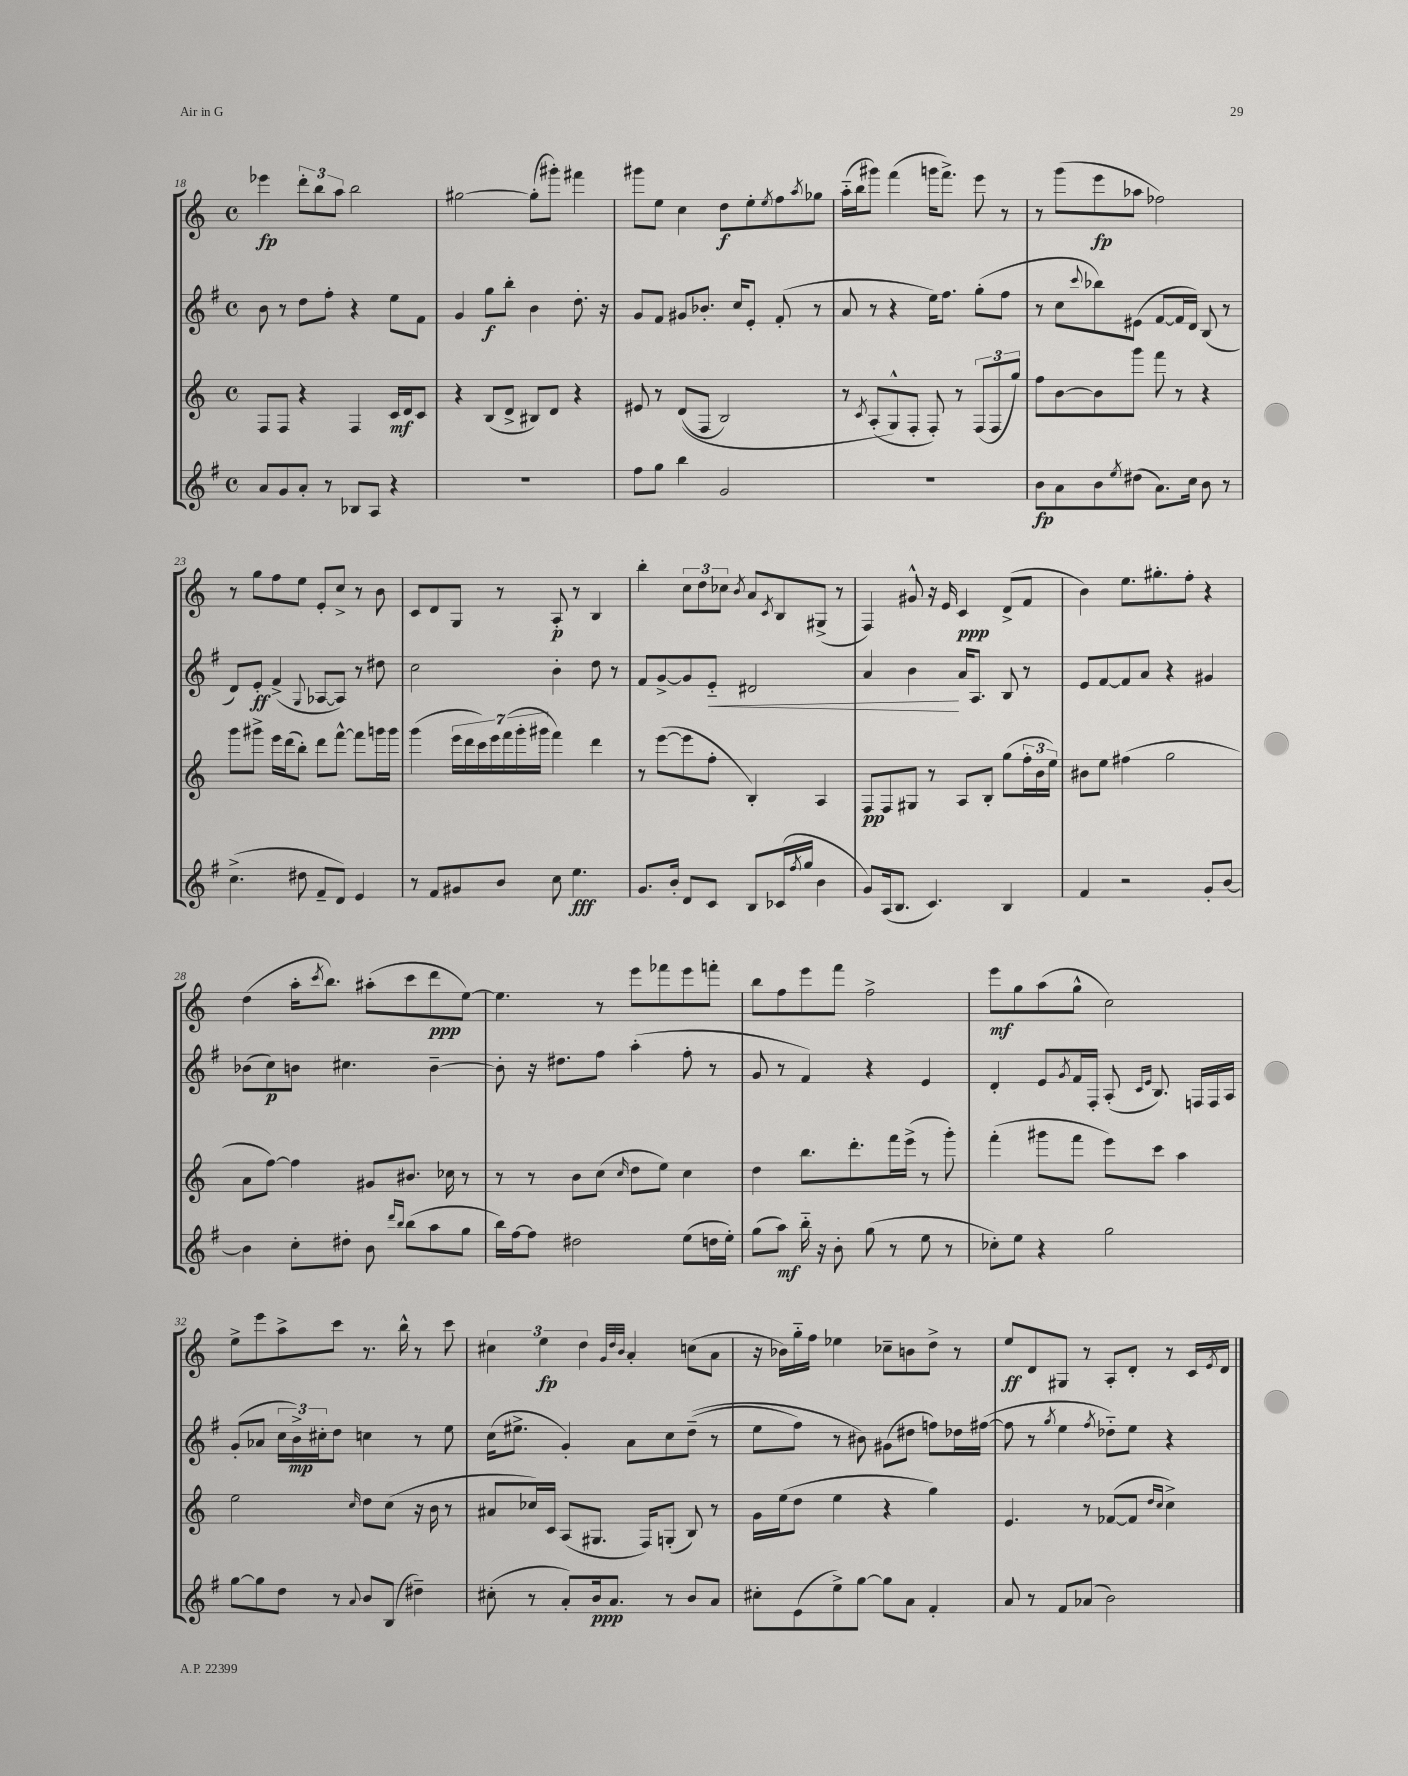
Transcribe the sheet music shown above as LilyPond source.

<<
\new StaffGroup <<
\new Staff = "s0" {
    \clef treble \key c \major \defaultTimeSignature \time 4/4
    ees'''4\fp \tuplet 3/2 { d'''8-. b''8 a''8 } b''2 |
    gis''2~ gis''8-.( gis'''8-.) fis'''4 |
    gis'''8 e''8 c''4 d''8\f e''8-. \acciaccatura { e''8 } f''8 \acciaccatura { a''8 } ges''8 |
    a''16-_( b''16 gis'''8) f'''4( g'''16 f'''8.->) e'''8 r8 |
    r8 g'''8( e'''8\fp aes''8 fes''2) |
    r8 g''8 f''8 e''8 e'8-. c''8-> r8 b'8 |
    c'8 d'8 g8 r8 a8-.\p r8 b4 |
    b''4-. \tuplet 3/2 { c''8 d''8 ces''8 } \acciaccatura { b'8 } a'8 \acciaccatura { c'8 } b8 gis8->( r8 |
    f4) gis'8-^ r16 e'16 c'4\ppp d'8->( f'8 |
    b'4) e''8. gis''8.-. f''8-. r4 |
    d''4( a''16-. \acciaccatura { c'''8 } b''8.) ais''8-.( c'''8 d'''8\ppp e''8~) |
    e''4. r8 e'''8 fes'''8 e'''8 f'''8-. |
    b''8 f''8 e'''8 f'''8 f''2-> |
    e'''8\mf g''8 a''8( g''8-^ c''2) |
    e''8-> e'''8 a''8-> c'''8 r8. b''16-^ r8 c'''8 |
    \tuplet 3/2 { cis''4 e''4\fp d''4 } \grace { g'32 d''32 b'32 } a'4-. c''8( a'8 |
    r16 bes'16) g''16-_ f''16 ees''4 ces''8-- b'8 d''8-> r8 |
    e''8\ff d'8 gis8 r8 a8-. d'8-. r8 c'16 \acciaccatura { e'8 } d'16 \bar "|." |
}
\new Staff = "s1" {
    \clef treble \key g \major \defaultTimeSignature \time 4/4
    b'8 r8 d''8 fis''8-. r4 e''8 fis'8 |
    g'4 g''8\f b''8-. b'4 d''8.-. r16 |
    g'8 fis'8 gis'8 bes'8.-. c''16 e'8-. fis'8-.( r8 |
    a'8 r8 r4 e''16) fis''8. g''8-.( fis''8 |
    r8 c''8 \appoggiatura { c'''8 } bes''8) eis'8( fis'8~ fis'16 d'16) b8( r8 |
    d'8) e'8-.\ff fis'4->( \appoggiatura { g8 } aes8~ aes8) r8 dis''8 |
    c''2 b'4-. d''8 r8 |
    fis'8 g'8~-> g'8 e'8-_\< dis'2 |
    a'4 b'4\! a'16 a8. b8 r8 |
    e'8 fis'8~ fis'8 a'8 r4 gis'4 |
    bes'8( c''8\p) b'8 cis''4. b'4~-- |
    b'8-. r16 dis''8. fis''8 a''4-.( fis''8-. r8 |
    g'8 r8 fis'4) r4 e'4 |
    d'4-. e'8 \acciaccatura { g'8 } fis'16 fis16-. a8-.( \grace { c'16 e'16 } b8.) f16 f16 a16 |
    g'8-.( aes'8 \tuplet 3/2 { c''16 b'16->\mp) cis''16-. } d''8 c''4 r8 e''8 |
    c''16( eis''8.-> g'4-.) a'8 c''8 d''8--(\( r8 |
    e''8 fis''8) r8 bis'8\) gis'8( dis''8 f''8) des''16 fis''16~( |
    fis''8 r8 \acciaccatura { g''8 } e''4 \acciaccatura { fis''8 } des''8-_) e''8 r4 \bar "|." |
}
\new Staff = "s2" {
    \clef treble \key c \major \defaultTimeSignature \time 4/4
    f8 f8 r4 f4 c'16\mf d'16 c'8 |
    r4 b8( d'8-> bis8) d'8 r4 |
    eis'8 r8 d'8(\( f8 b2) |
    r8 \acciaccatura { c'8 } a8-.( g8-^\) f8-. f8-.) r8 \tuplet 3/2 { f8( f8 g''8) } |
    f''8 b'8~ b'8 g'''8 f'''8 r8 r4 |
    g'''8 gis'''8-> e'''16 d'''16( b''8-.) d'''8 f'''8~-^ f'''8 g'''16 g'''16 |
    g'''4( \tuplet 7/4 { e'''16 d'''16 c'''16) e'''16 f'''16( g'''16-. gis'''16 } f'''4) d'''4 |
    r8 e'''8~( e'''8 f''8-. b4-.) a4 |
    f8\pp f8 gis8 r8 a8 b8-. g''8( \tuplet 3/2 { f''16-. b'16 e''16) } |
    bis'8 e''8 fis''4( g''2 |
    a'8 f''8~) f''4 gis'8 bis'8. ces''16 r8 |
    r8 r8 b'8 c''8( \grace { c''16 } d''8 e''8) c''4 |
    d''4 b''8. d'''8.-. f'''16 e'''16->( r8 g'''8-.) |
    f'''4-.( gis'''8 f'''8 e'''8) c'''8 a''4 |
    e''2 \grace { c''16 } d''8 c''8( r16 b'16 r8 |
    ais'8 ces''16) c'16 a8( gis8. f16) g8-.( b8) r8 |
    g'16 e''16( d''8 e''4 r4 g''4) |
    e'4. r8 fes'8~( fes'8 \grace { d''16 c''16 } c''4->) \bar "|." |
}
\new Staff = "s3" {
    \clef treble \key g \major \defaultTimeSignature \time 4/4
    a'8 g'8 a'8-. r8 bes8 a8 r4 |
    R1 |
    fis''8 g''8 b''4 g'2 |
    R1 |
    b'8\fp a'8 b'8 \acciaccatura { e''8 } dis''8( a'8.) c''16 b'8 r8 |
    c''4.->( dis''8 fis'8-- d'8) e'4 |
    r8 fis'8 gis'8 b'8 c''8 e''4.\fff |
    g'8. b'16-. d'8 c'8 b8 ces'16( \acciaccatura { fis''8 } g''16 b'4 |
    g'8) a16( b8. c'4.) b4 |
    fis'4 r2 g'8-. b'8~ |
    b'4 c''8-. dis''8-. b'8 \grace { d'''16 b''16 } b''8( a''8 g''8 |
    b''16) fis''16~ fis''8 dis''2 e''8( d''16 e''16-.) |
    g''8( a''8\mf) b''16-_ r16 b'8-. g''8( r8 e''8 r8 |
    ces''8-.) e''8 r4 g''2 |
    g''8~ g''8 d''8 r8 \appoggiatura { a'8 } b'8 b8( dis''4--) |
    cis''8-.( r8 a'8-.) b'16\ppp a'8. r8 b'8 a'8 |
    cis''8-. e'8( e''8->) g''8~ g''8 a'8 fis'4-. |
    a'8 r8 fis'8 aes'8( b'2) \bar "|." |
}
>>
>>
\layout { \context { \Score currentBarNumber = #18 } }
